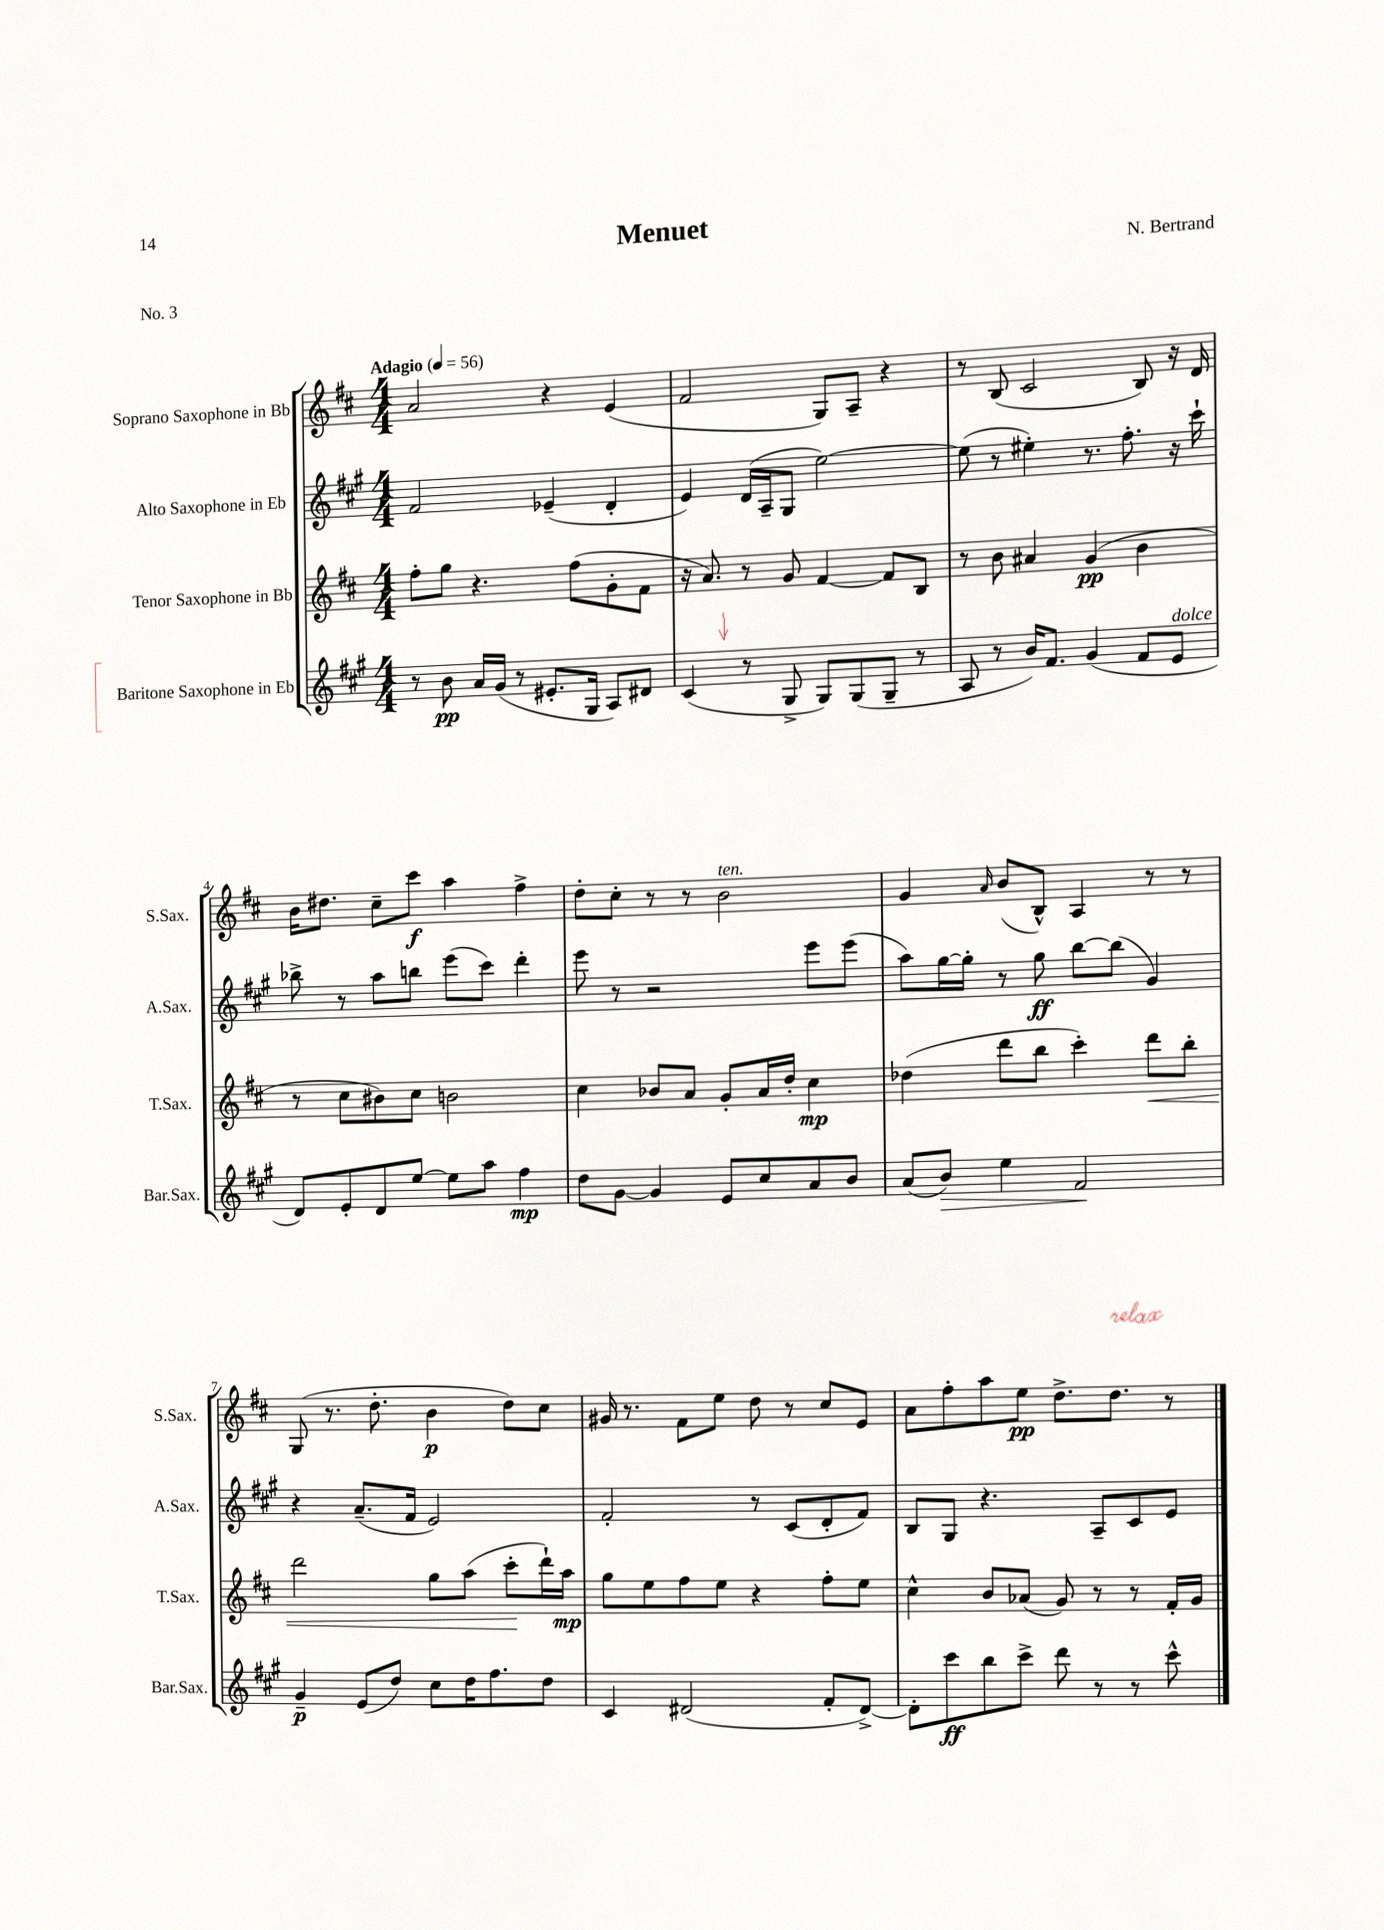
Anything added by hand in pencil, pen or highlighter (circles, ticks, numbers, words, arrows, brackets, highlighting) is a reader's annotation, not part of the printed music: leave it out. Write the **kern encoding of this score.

**kern	**kern	**kern	**kern
*staff4	*staff3	*staff2	*staff1
*clefG2	*clefG2	*clefG2	*clefG2
*k[f#c#g#]	*k[f#c#]	*k[f#c#g#]	*k[f#c#]
*M4/4	*M4/4	*M4/4	*M4/4
*MM56	*MM56	*MM56	*MM56
8r	8ff#'\L	2f#/	2a/
8b\	8gg\J	.	.
16a/LL	4.r	.	.
(16g#/JJ	.	.	.
8r	.	.	.
8.e#'/L	.	(4e-~/	4r
.	(8ff#\L	.	.
16G#/Jk	.	.	.
8A/L)	8g'\	4d'/	(4e/
8d#/J	8f#\J	.	.
=	=	=	=
(4c#/	16r	4e/)	2f#/
.	8.a/)	.	.
8r	8r	(16d/LL	.
.	.	16A~/J	.
8G#^/	8g/	8G#/J	.
8G#/L)	[4f#/	[2ee\)	8G/L)
(8G#/	.	.	8A~/J
8G#~/J	8f#/]L	.	4r
8r	8B/J	.	.
=	=	=	=
8A/	8r	(8ee\]	8r
8r	8b\	8r	(8B/
16b/LK)	4a#/	4ee#'\)	2c#/
8.f#/J	.	.	.
(4g#/	(4g/	8.r	.
.	.	8.ff#'\	.
8f#/L	4b\	.	8B/)
8e/J	.	16r	16r
.	.	16ccc#`\	16d/
=	=	=	=
8d/L)	8r	8bb-^\	16b\LK
.	.	.	8.dd#\J
8e'/	8cc#\L	8r	.
8d/	8b#\)	8aa\L	8cc#~\L
[8ee/J	8cc#\J	8bb\J	8ccc#\J
8ee\]L	2b\	(8eee\L	4aa\
8aa\J	.	8ccc#\J)	.
4ff#\	.	4ddd'\	4ff#^\
=	=	=	=
8dd\L	4cc#\	8eee\	8dd'\L
[8g#\J	.	8r	8cc#'\J
4g#/]	8b-/L	2r	8r
.	8a/J	.	8r
8e/L	8g'/L	.	2b\
8cc#/	16a/L	.	.
.	16dd'/JJ	.	.
8a/	4cc#\	8eee\L	.
8b/J	.	(8eee\J	.
=	=	=	=
(8a/L	(4dd-\	8aa\L)	4g/
8b/J)	.	[16gg#\L	.
.	.	16gg#'\]JJ	.
.	.	.	16qqa/
4ee\	8ddd\L	8r	(8b/L
.	8bb\J	8gg#\	8B^^/J)
2f#/	4ccc#'\)	[8bb\L	4A/
.	.	(8bb\]J	.
.	8ddd\L	4g#/)	8r
.	8bb'\J	.	8r
=	=	=	=
4g#~/	2ddd\	4r	(8G/
.	.	.	8.r
(8e/L	.	(8.a~/L	.
.	.	.	8.dd'\
8dd/J)	.	.	.
.	.	16f#/Jk	.
8cc#\L	8gg\L	2e/)	4b\
16dd\K	(8aa\J	.	.
8.ff#\	.	.	.
.	8ccc#'\L	.	8dd\L)
8dd\J	16ddd`\L)	.	8cc#\J
.	16aa\JJ	.	.
=	=	=	=
4c#/	8gg\L	2f#'/	16g#/
.	.	.	8.r
.	8ee\	.	.
(2d#/	8ff#\	.	8f#\L
.	8ee\J	.	8ee\J
.	4r	8r	8dd\
.	.	(8c#/L	8r
8f#'/L	8ff#'\L	8d'/	8cc#/L
[8d#^/J)	8ee\J	8f#/J)	8e/J
=	=	=	=
8d#'\]L	4cc#^^\	8B/L	8a\L
8ccc#\	.	8G#/J	8ff#'\
8bb\	8b/L	4.r	8aa\
8ccc#^\J	(8a-/J	.	8ee\J
8ddd\	8g/)	.	8.dd^\L
8r	8r	8A~/L	.
.	.	.	8.dd\J
8r	8r	8c#/	.
8ccc#^^\	16f#'/LL	8e/J	8r
.	16g/JJ	.	.
==	==	==	==
*-	*-	*-	*-
